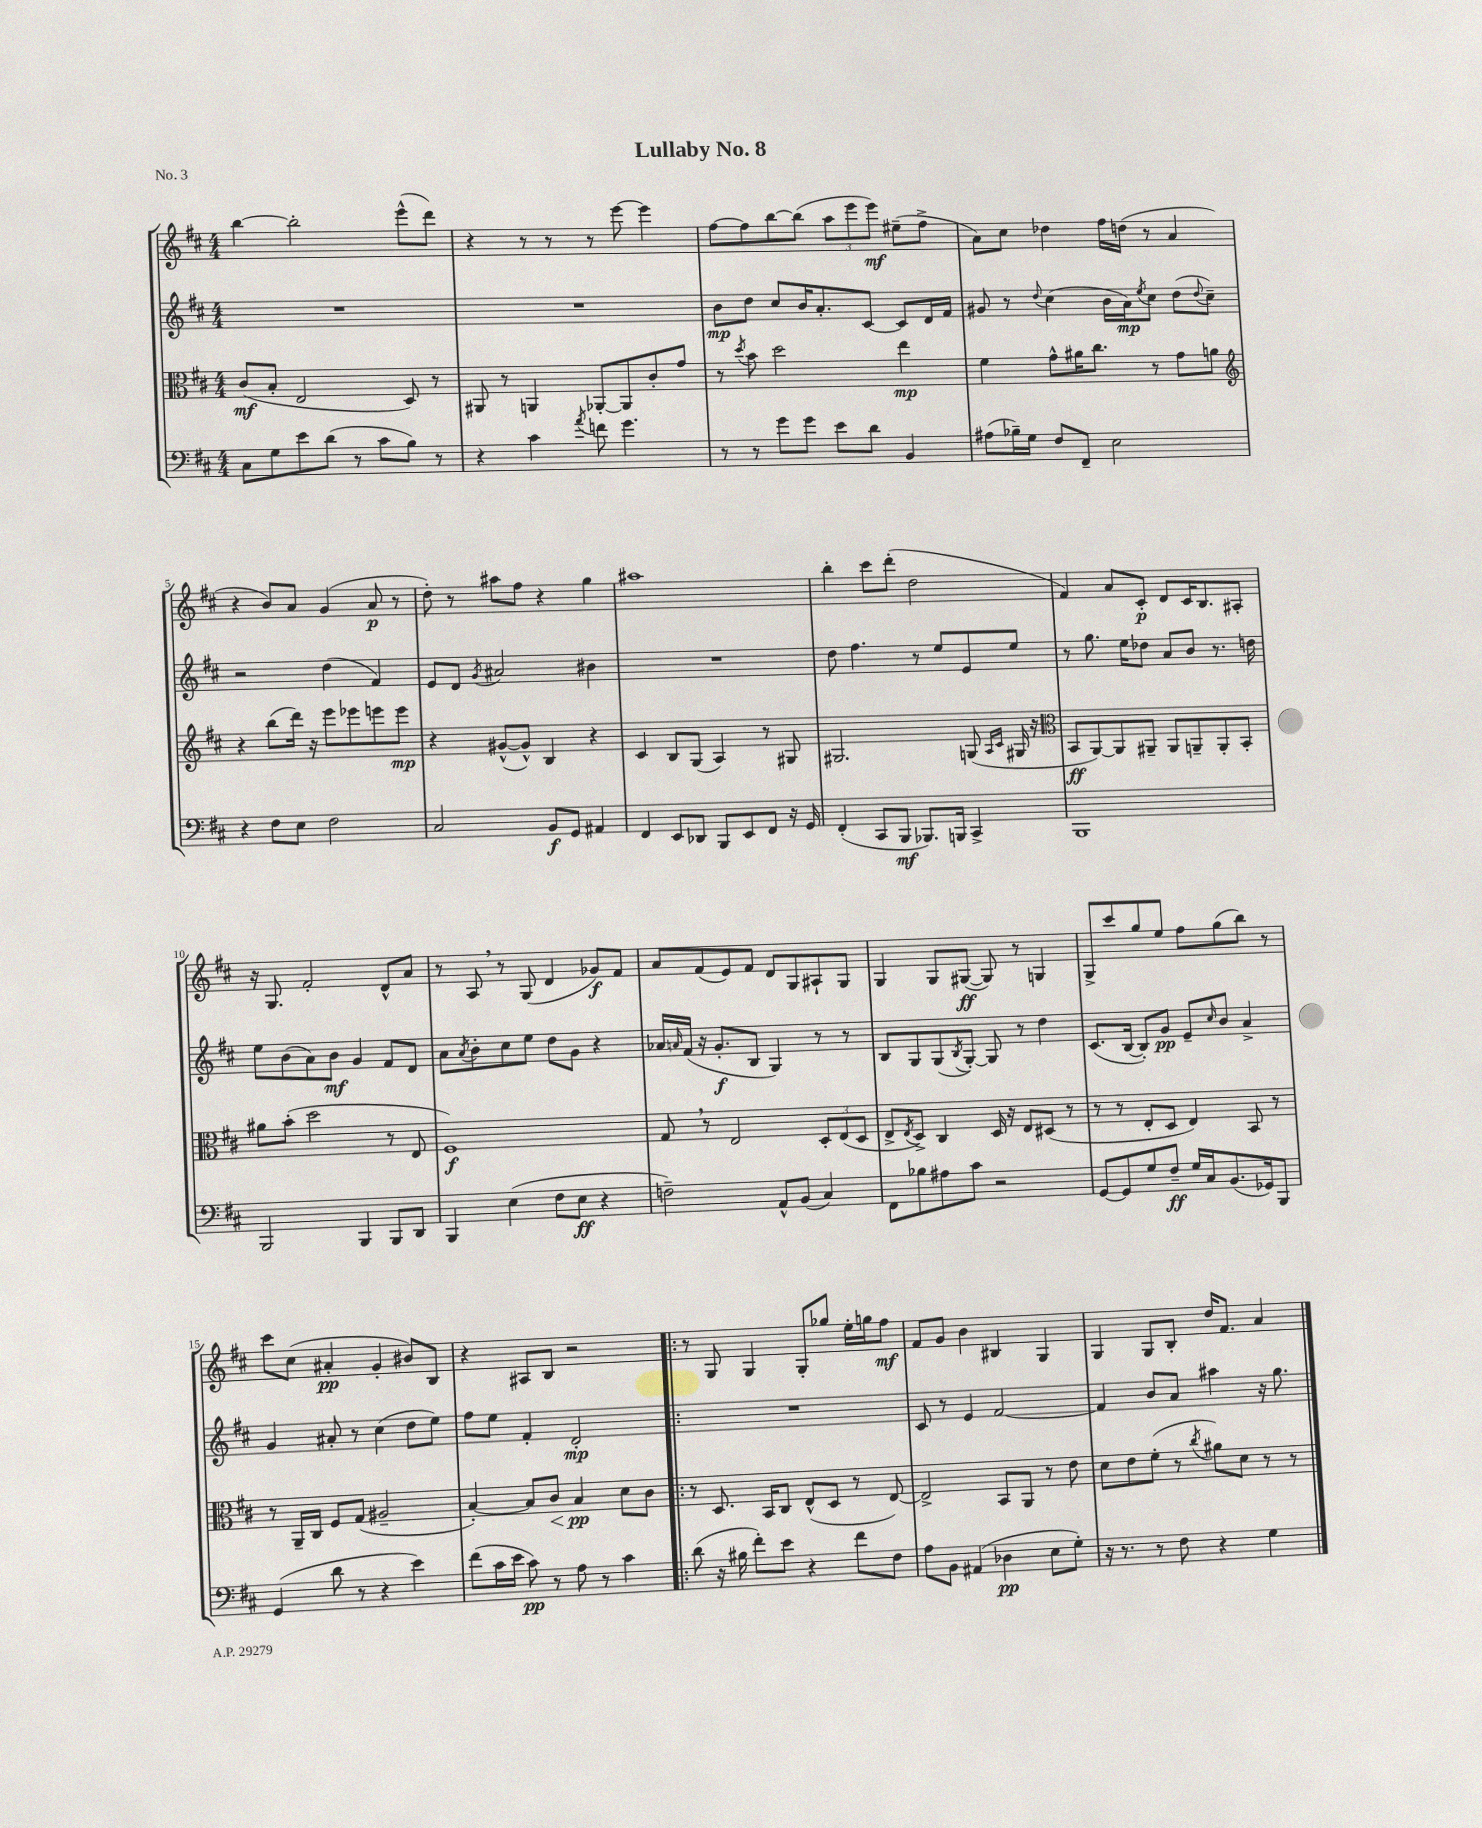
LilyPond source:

\header { title = "Lullaby No. 8" piece = "No. 3" }
<<
\new StaffGroup <<
\new Staff = "s0" {
    \clef treble \key d \major \numericTimeSignature \time 4/4
    b''4~ b''2-. e'''8-^( d'''8) |
    r4 r8 r8 r8 e'''8~ e'''4 |
    fis''8~ fis''8 b''8~ b''8( \tuplet 3/2 { a''8 e'''8 e'''8\mf) } eis''8--( fis''8-> |
    a'8) cis''8 des''4 fis''16 d''16( r8 a'4 |
    r4 b'8) a'8 g'4( a'8\p r8 |
    d''8-.) r8 ais''8 fis''8 r4 g''4 |
    ais''1 |
    b''4-. cis'''8 d'''8-.( d''2 |
    fis'4) a'8 cis'8-.\p d'8 cis'16 b8. ais8-. |
    r16 g8. fis'2-. d'8-^ a'8 |
    r8 a8 \breathe r8 g8( d'4 ges'8\f) fis'8 |
    a'8 fis'8( e'8) fis'8 d'8 g8 ais8-! g8 |
    g4 g8 gis8~\ff( gis8) r8 g4 |
    g8-> cis'''8 g''8 e''8 fis''8 g''8( b''8) r8 |
    cis'''8 cis''8( ais'4-.\pp g'4-. bis'8) b8 |
    r4 ais8 b8 r2 |
    \bar ".|:" r8 g8 g4 g8-. ges''8 e''16-. g''16 fis''8\mf |
    fis'8 g'8 b'4 bis4 g4 |
    g4 g8 b8-. d''16 fis'8. a'4 \bar "|." |
}
\new Staff = "s1" {
    \clef treble \key d \major \numericTimeSignature \time 4/4
    R1 |
    R1 |
    b'8\mp d''8 cis''8 b'16 a'8.-. cis'8~ cis'8 d'16 fis'16 |
    gis'8 r8 \appoggiatura { d''8 } cis''4( b'16 a'16\mp) \acciaccatura { e''8 } cis''8 d''8( \appoggiatura { d''8 } cis''8--) |
    r2 d''4( fis'4) |
    e'8 d'8 \acciaccatura { g'8 } ais'2 bis'4 |
    R1 |
    d''8 fis''4. r8 e''8 e'8 e''8 |
    r8 g''8. e''16 des''8 a'8 b'8 r8. d''16 |
    e''8 b'8( a'8) b'8\mf g'4 fis'8 d'8 |
    a'8 \acciaccatura { a'8 } b'8-. cis''8 e''8 d''8 g'8 r4 |
    aes'16 \grace { a'16 } fis'16( r16 g'8.-.\f b8 g4) r8 r8 |
    b8 g8 g8( \acciaccatura { b8 } g8~-.) g8 r8 d''4 |
    cis'8.( b16~ b8-.) g'8\pp e'8-- \grace { cis''16 } b'8 a'4-> |
    g'4 ais'8-. r8 cis''4( d''8 e''8) |
    fis''8 e''8 fis'4-. d'2-.\mp |
    \bar ".|:" R1 |
    cis'8 r8 e'4 fis'2~ |
    fis'4 b'8 a'8 ais''4 r16 g''8. \bar "|." |
}
\new Staff = "s2" {
    \clef alto \key d \major \numericTimeSignature \time 4/4
    cis'8\mf( b8-. e2 d8) r8 |
    ais,8 r8 a,4 aes,8~-. aes,8 cis'8-. g'8 |
    r8 \acciaccatura { d''8 } b'8 d''2 e''4\mp |
    fis'4 g'8-^ ais'16 cis''8. r8 g'8 a'8 |
    \clef treble r4 b''8( d'''16) r16 e'''8 ees'''8 e'''8 e'''8\mp |
    r4 gis'8~-^( gis'8-^) b4 r4 |
    cis'4 b8 g8( a4) r8 gis8 |
    gis2. g8( \grace { a16 cis'16 } gis16 r16 |
    \clef alto b,8\ff a,8~) a,8 ais,8-- ais,8 a,8-- a,8-. b,8-. |
    ais'8 b'8-.( d''2 r8 e8 |
    fis1\f) |
    g8 \breathe r8 e2 \tuplet 3/2 { d8-. e8( d8 } |
    e8-> \acciaccatura { e8 } d8->) cis4 d16 r16 e8 dis8( r8 |
    r8 r8 e8-. d8 e4) b,8 r8 |
    r8 a,16-- cis16 fis8 g8( ais2-- |
    b4~-.) b8 cis'8\< b4\pp\! d'8 cis'8 |
    \bar ".|:" r8 d8. b,16 cis8 e8-^( d8 r8 e8~) |
    e2-> b,8 a,8 r8 e'8 |
    d'8 e'8 fis'8-.( r8 \acciaccatura { cis''8 } ais'8) d'8 r8 r8 \bar "|." |
}
\new Staff = "s3" {
    \clef bass \key d \major \numericTimeSignature \time 4/4
    cis8 g8 e'8 d'8( r8 cis'8 b8) r8 |
    r4 cis'4 \acciaccatura { a'8 } f'8 g'4. |
    r8 r8 g'8 g'8 e'8 d'8 b,4 |
    ais8( bes16--) g16 fis8 fis,8-- e2 |
    r4 fis8 e8 fis2 |
    cis2 b,8\f g,8 ais,4 |
    fis,4 e,8 des,8 b,,8 e,8 fis,8 r16 g,16 |
    fis,4-.( cis,8 b,,8\mf bes,,8.) b,,16 cis,4-> |
    b,,1 |
    b,,2 b,,4 b,,8 d,8 |
    b,,4 e4( fis8 e8\ff r4 |
    f2--) a,8-^ b,8( cis4) |
    fis,8 bes8 ais8 cis'8 r2 |
    g,8~ g,8 g8 fis8--\ff g16 cis16 b,8.( ges,16) b,,8 |
    g,4( d'8 r8 r4 e'4) |
    fis'8( cis'16 e'16 cis'8\pp) r8 a8 r8 cis'4 |
    \bar ".|:" d'8( r16 bis16 fis'8-.) e'8 r4 fis'8 fis8 |
    a8 b,8 ais,4( des4\pp e8 g8-.) |
    r16 r8. r8 fis8 r4 g4 \bar "|." |
}
>>
>>
